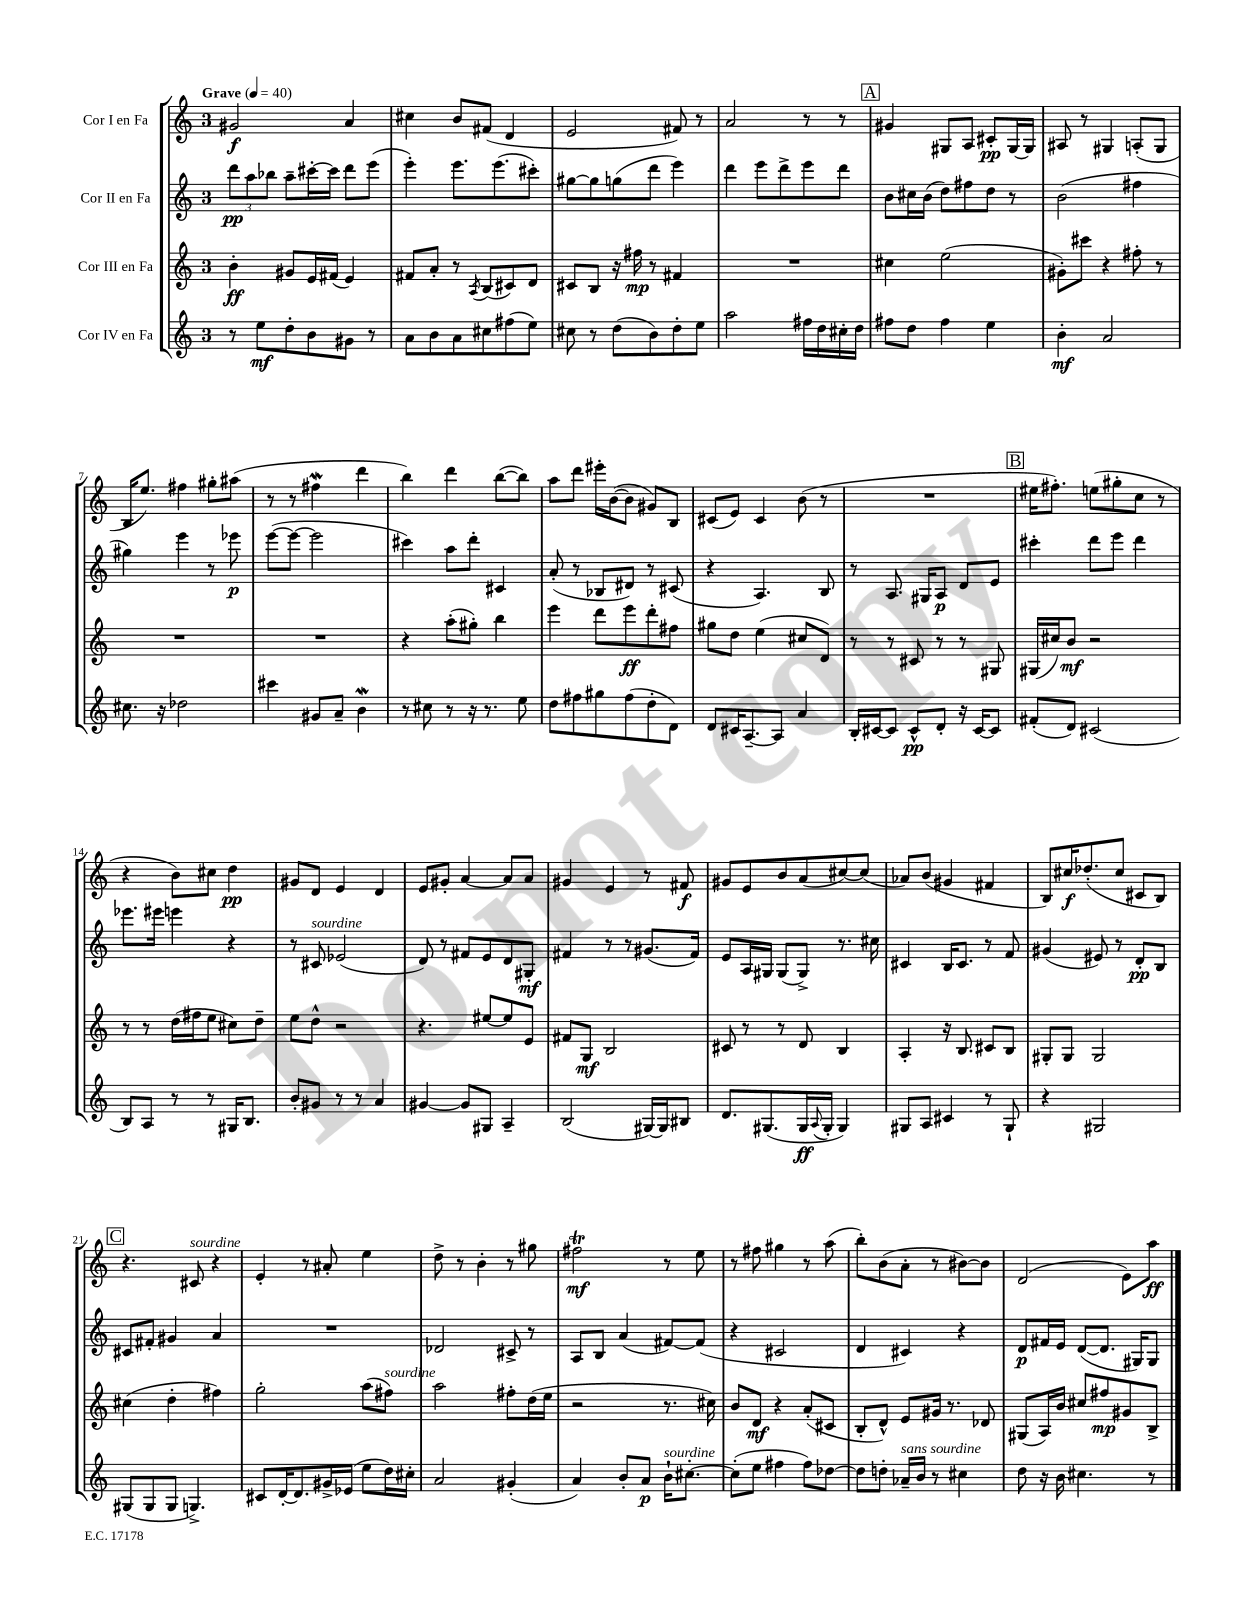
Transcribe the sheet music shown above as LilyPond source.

<<
\new StaffGroup <<
\new Staff = "s0" \with { instrumentName = "Cor I en Fa" } {
    \clef treble \key c \major \once \override Staff.TimeSignature.style = #'single-digit \time 3/4 \tempo "Grave" 4 = 40
    gis'2\f a'4 |
    cis''4 b'8 fis'8( d'4 |
    e'2 fis'8) r8 |
    a'2 r8 r8 |
    \mark \markup { \box "A" } gis'4 gis8 a8 cis'8-.\pp gis16~ gis16 |
    ais8 r8 gis4 a8-.( gis8 |
    b16 e''8.) fis''4 gis''8-. ais''8( |
    r8 r8 fis''4\mordent d'''4 |
    b''4) d'''4 b''8~( b''8) |
    a''8 d'''8 eis'''16-. b'16~( b'8 gis'8) b8 |
    cis'8( e'8) cis'4 b'8( r8 |
    R2. |
    \mark \markup { \box "B" } eis''16 fis''8.-.) e''8( gis''8-. c''8 r8 |
    r4 b'8) cis''8 d''4\pp |
    gis'8 d'8 e'4 d'4 |
    e'8 gis'8-. a'4~ a'8 a'8 |
    gis'4 e'4 r8 fis'8\f |
    gis'8 e'8 b'8 a'8( cis''8~) cis''8( |
    aes'8) b'8( gis'4 fis'4 |
    b8) cis''16\f des''8.-.( cis''8 cis'8 b8) |
    \mark \markup { \box "C" } r4. cis'8^\markup { \italic "sourdine" } r4 |
    e'4-. r8 ais'8-. e''4 |
    d''8-> r8 b'4-. r8 gis''8 |
    fis''2\trill\mf r8 e''8 |
    r8 fis''8 gis''4 r8 a''8( |
    b''8-.) b'8( a'8-. r8 bis'8~) bis'8 |
    d'2( e'8) a''8\ff \bar "|." |
}
\new Staff = "s1" \with { instrumentName = "Cor II en Fa" } {
    \clef treble \key c \major \once \override Staff.TimeSignature.style = #'single-digit \time 3/4
    \tuplet 3/2 { d'''8\pp a''8 bes''8 } a''8-- cis'''16~-. cis'''16 d'''8 e'''8( |
    e'''4-.) e'''8. e'''8.( cis'''8-.) |
    gis''8~ gis''8 g''8( d'''8 e'''4) |
    d'''4 e'''8 d'''8-> e'''8 d'''8 |
    \mark \markup { \box "A" } b'8 cis''16 b'16( d''8) fis''8 d''8 r8 |
    b'2( fis''4 |
    gis''4) e'''4 r8 ees'''8\p |
    e'''8~( e'''8~ e'''2 |
    cis'''4) a''8 d'''8-. cis'4 |
    a'8-.( r8 bes8 dis'8) r8 cis'8( |
    r4 a4.) b8 |
    r8 a8. gis16 a8\p d'8 e'8 |
    \mark \markup { \box "B" } cis'''4-. d'''8 e'''8 d'''4 |
    ees'''8. eis'''16 e'''4 r4 |
    r8 cis'8^\markup { \italic "sourdine" } ees'2( |
    d'8) r8 fis'8 e'8 d'8 gis8-.\mf |
    fis'4 r8 r8 gis'8.( fis'16) |
    e'8 a16 gis16 gis8( gis8->) r8. cis''16 |
    cis'4 b16 cis'8. r8 f'8 |
    gis'4( eis'8) r8 d'8-.\pp b8 |
    \mark \markup { \box "C" } cis'8 fis'8-. gis'4 a'4 |
    R2. |
    des'2 cis'8-> r8 |
    a8 b8 a'4( fis'8~) fis'8( |
    r4 cis'2 |
    d'4 cis'4) r4 |
    d'8\p fis'16 e'16 d'8~( d'8. gis16) gis8 \bar "|." |
}
\new Staff = "s2" \with { instrumentName = "Cor III en Fa" } {
    \clef treble \key c \major \once \override Staff.TimeSignature.style = #'single-digit \time 3/4
    b'4-.\ff gis'8 e'16 fis'16( e'4) |
    fis'8 a'8-. r8 \acciaccatura { a8 } b8( cis'8) d'8 |
    cis'8 b8 r16 fis''16\mp r8 fis'4 |
    R2. |
    \mark \markup { \box "A" } cis''4 e''2( |
    gis'8-.) cis'''8 r4 fis''8-. r8 |
    R2. |
    R2. |
    r4 a''8-.( gis''8-.) b''4 |
    e'''4 d'''8 e'''8\ff d'''8-. fis''8 |
    gis''8 d''8 e''4( cis''8 d'8) |
    r8 r8 cis'8 r8 r8 gis8 |
    \mark \markup { \box "B" } gis16( cis''16) b'8\mf r2 |
    r8 r8 d''16( fis''16 e''8 cis''8) d''8-- |
    e''8 d''8-^ r2 |
    r4. eis''8~ eis''8 e'8 |
    fis'8 g8\mf b2 |
    cis'8 r8 r8 d'8 b4 |
    a4-. r16 b8. cis'8 b8 |
    gis8-. gis8 gis2 |
    \mark \markup { \box "C" } cis''4( d''4-. fis''4) |
    g''2-. a''8( fis''8^\markup { \italic "sourdine" }) |
    a''2 fis''8-. d''16( e''16 |
    r2 r8. cis''16) |
    b'8 d'8\mf r4 a'8-.( cis'8 |
    b8-. d'8-^) e'8 gis'16 r8. des'8 |
    gis8( a16) b'16 cis''8 fis''8\mp gis'8 b8-> \bar "|." |
}
\new Staff = "s3" \with { instrumentName = "Cor IV en Fa" } {
    \clef treble \key c \major \once \override Staff.TimeSignature.style = #'single-digit \time 3/4
    r8 e''8\mf d''8-. b'8 gis'8 r8 |
    a'8 b'8 a'8 cis''8 fis''8( e''8) |
    cis''8 r8 d''8( b'8) d''8-. e''8 |
    a''2 fis''16 d''16 cis''16-. d''16 |
    \mark \markup { \box "A" } fis''8 d''8 fis''4 e''4 |
    b'4-.\mf a'2 |
    cis''8. r16 des''2 |
    cis'''4 gis'8 a'8-- b'4\mordent |
    r8 cis''8 r8 r16 r8. e''8 |
    d''8 fis''8 gis''8 fis''8( d''8-. d'8) |
    d'8 cis'16 a8.~-- a8 a'4 |
    b16-. cis'16~ cis'8 cis'8-^\pp d'8-. r16 cis'16~ cis'8 |
    \mark \markup { \box "B" } fis'8-.( d'8) cis'2( |
    b8) a8 r8 r8 gis16 b8. |
    b'8-. gis'8 r8 r8 a'4 |
    gis'4~ gis'8 gis8 a4-- |
    b2( gis16~) gis16 bis8 |
    d'8. gis8.( gis16\ff \appoggiatura { a8 } gis16-. gis4) |
    gis8 a8 cis'4 r8 gis8-! |
    r4 gis2 |
    \mark \markup { \box "C" } gis8( gis8 gis8 g4.->) |
    cis'8 d'16~-. d'8. gis'16-> ees'16( e''8 d''16) cis''16-. |
    a'2 gis'4-.( |
    a'4) b'8-. a'8\p b'16-!^\markup { \italic "sourdine" } cis''8.~-. |
    cis''8-.( e''8 fis''4 fis''8) des''8~ |
    des''8 d''8-. aes'16--^\markup { \italic "sans sourdine" } b'16 r8 cis''4 |
    d''8 r16 b'16 cis''4. r8 \bar "|." |
}
>>
>>
